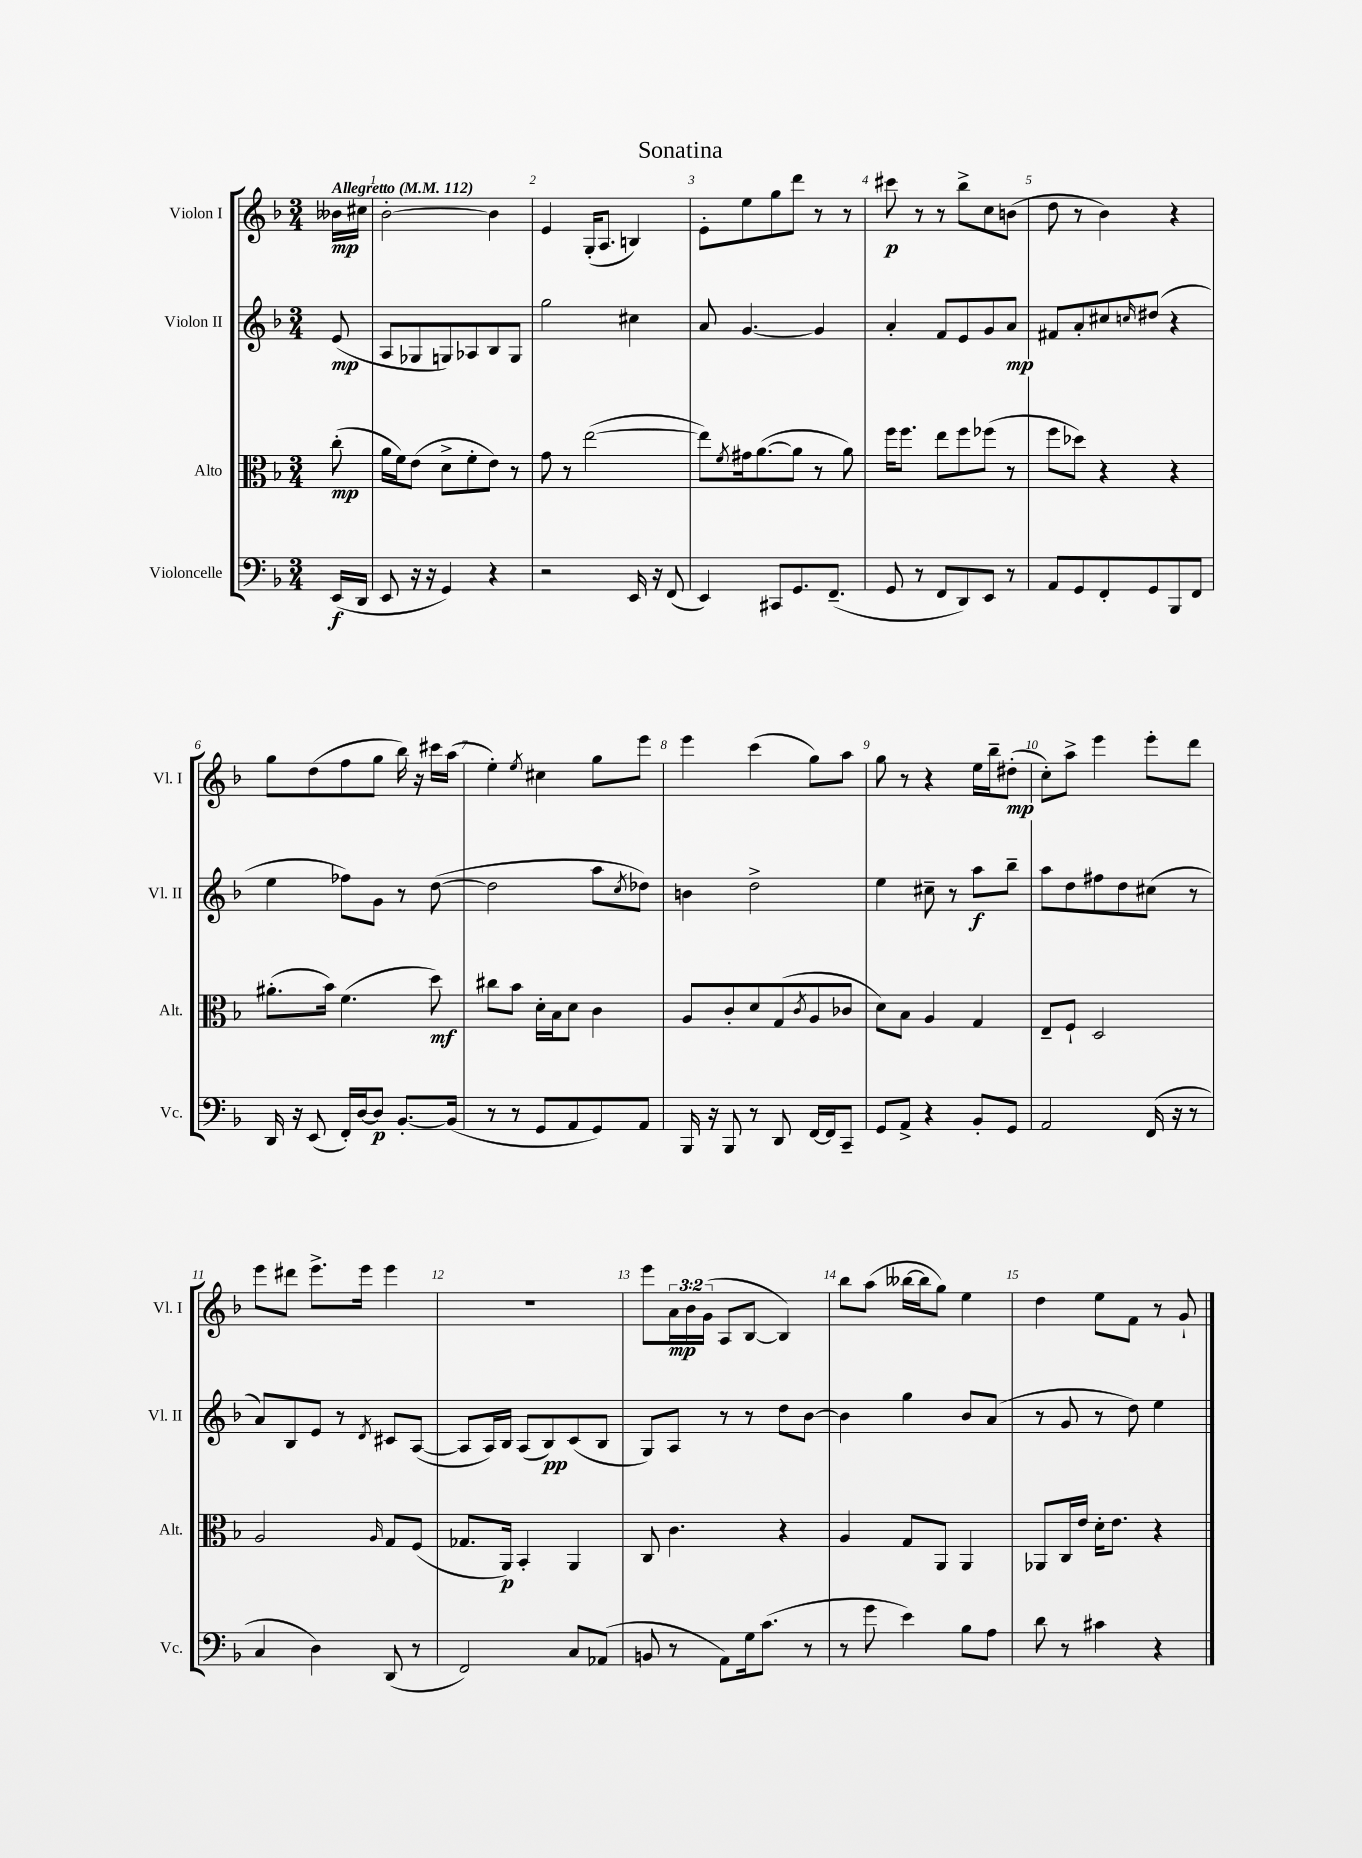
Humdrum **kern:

**kern	**dynam	**kern	**dynam	**kern	**dynam	**kern	**dynam
*part4	*part4	*part3	*part3	*part2	*part2	*part1	*part1
*staff4	*staff4	*staff3	*staff3	*staff2	*staff2	*staff1	*staff1
*I"Violoncelle	*	*I"Alto	*	*I"Violon II	*	*I"Violon I	*
*I'Vc.	*	*I'Alt.	*	*I'Vl. II	*	*I'Vl. I	*
*clefF4	*	*clefC3	*	*clefG2	*	*clefG2	*
*k[b-]	*	*k[b-]	*	*k[b-]	*	*k[b-]	*
*M3/4	*	*M3/4	*	*M3/4	*	*M3/4	*
*MM112	*	*MM112	*	*MM112	*	*MM112	*
=	=	=	=	=	=	=	=
!	!	!	!	!	!	!LO:TX:a:B:t=Allegretto	!
(16EE/LL	f	(8cc'\	mp	(8e/	mp	16b--X\LL	mp
16DD/JJ	.	.	.	.	.	16cc#X\JJ	.
=1	=1	=1	=1	=1	=1	=1	=1
8EE/	.	16a\LL	.	8A/L	.	[2b-'\	.
.	.	16f\J)	.	.	.	.	.
16r	.	(8e\J	.	8G-X/	.	.	.
16r	.	.	.	.	.	.	.
4GG/)	.	8d^\L	.	8Gn/)	.	.	.
.	.	8f'\	.	8A-X/	.	.	.
4r	.	8e\J)	.	8B-/	.	4b-\]	.
.	.	8r	.	8G/J	.	.	.
=2	=2	=2	=2	=2	=2	=2	=2
2r	.	8g\	.	2gg\	.	4e/	.
.	.	8r	.	.	.	.	.
.	.	([2ee\	.	.	.	(16G'/KL	.
.	.	.	.	.	.	8.A/J	.
16EE/	.	.	.	4cc#X\	.	4Bn/)	.
16r	.	.	.	.	.	.	.
(8FF/	.	.	.	.	.	.	.
=3	=3	=3	=3	=3	=3	=3	=3
4EE/)	.	8ee\L])	.	8a/	.	8e'\L	.
.	.	8qf/	.	.	.	.	.
.	.	16g#X\k	.	[4.g/	.	8ee\	.
.	.	([8.a\	.	.	.	.	.
8CC#X/L	.	.	.	.	.	8gg\	.
8.GG/	.	8a\J]	.	.	.	8ddd\J	.
.	.	8r	.	4g/]	.	8r	.
(8.FF~/J	.	.	.	.	.	.	.
.	.	8a\)	.	.	.	8r	.
=4	=4	=4	=4	=4	=4	=4	=4
8GG/	.	16ff\KL	.	4a'/	.	8ccc#X\	p
.	.	8.ff\J	.	.	.	.	.
8r	.	.	.	.	.	8r	.
8FF/L	.	8ee\L	.	8f/L	.	8r	.
8DD/)	.	8ff\	.	8e/	.	8bb-^\L	.
8EE/J	.	(8ff-X\J	.	8g/	.	8cc\	.
8r	.	8r	.	8a/J	mp	(8bn\J	.
=5	=5	=5	=5	=5	=5	=5	=5
8AA/L	.	8ff\L	.	8f#X/L	.	8dd\	.
8GG/	.	8dd-X\J)	.	8a'/	.	8r	.
8FF'/	.	4r	.	8cc#X/	.	4b-\)	.
.	.	.	.	16qqccn/	.	.	.
8GG/	.	.	.	(8dd#X/J	.	.	.
8BBB-/	.	4r	.	4r	.	4r	.
8FF/J	.	.	.	.	.	.	.
!!LO:LB:g=z
=6	=6	=6	=6	=6	=6	=6	=6
16DD/	.	(8.a#X'\L	.	4ee\	.	8gg\L	.
16r	.	.	.	.	.	.	.
(8EE/	.	.	.	.	.	(8dd\	.
.	.	16b-\Jk)	.	.	.	.	.
16FF'/LL)	.	(4.f\	.	8ff-X\L)	.	8ff\	.
[16D/J	.	.	.	.	.	.	.
8D/J]	p	.	.	8g\J	.	8gg\J	.
[8.BB-'/L	.	.	.	8r	.	16bb-\)	.
.	.	.	.	.	.	16r	.
.	.	8dd\)	mf	([8dd\	.	16ccc#X\LL	.
(16BB-/Jk]	.	.	.	.	.	(16aa\JJ	.
=7	=7	=7	=7	=7	=7	=7	=7
8r	.	8cc#X\L	.	2dd\]	.	4ee'\)	.
8r	.	8b-\J	.	.	.	.	.
.	.	.	.	.	.	8qee/	.
8GG/L	.	16d'\LL	.	.	.	4cc#X\	.
.	.	16B-\J	.	.	.	.	.
8AA/	.	8d\J	.	.	.	.	.
8GG/)	.	4c\	.	8aa\L	.	8gg\L	.
.	.	.	.	8qcc/	.	.	.
8AA/J	.	.	.	8dd-X\J)	.	8eee\J	.
=8	=8	=8	=8	=8	=8	=8	=8
16BBB-/	.	8A/L	.	4bn\	.	4eee\	.
16r	.	.	.	.	.	.	.
8BBB-/	.	8c'/	.	.	.	.	.
8r	.	8d/	.	2dd^\	.	(4ccc\	.
8DD/	.	(8G/	.	.	.	.	.
.	.	8qc/	.	.	.	.	.
[16FF/LL	.	8A/	.	.	.	8gg\L)	.
16FF/J]	.	.	.	.	.	.	.
8CC~/J	.	8c-X/J	.	.	.	8aa\J	.
=9	=9	=9	=9	=9	=9	=9	=9
8GG/L	.	8d\L)	.	4ee\	.	8gg\	.
8AA^/J	.	8B-\J	.	.	.	8r	.
4r	.	4A/	.	8cc#X~\	.	4r	.
.	.	.	.	8r	.	.	.
8BB-'/L	.	4G/	.	8aa\L	f	16ee\LL	.
.	.	.	.	.	.	16bb-~\J	.
8GG/J	.	.	.	8bb-~\J	.	(8dd#X'\J	mp
=10	=10	=10	=10	=10	=10	=10	=10
2AA/	.	8E~/L	.	8aa\L	.	8cc'\L)	.
.	.	8F`/J	.	8dd\	.	8aa^\J	.
.	.	2D/	.	8ff#X\	.	4eee\	.
.	.	.	.	8dd\	.	.	.
(16FF/	.	.	.	(8cc#X\J	.	8eee'\L	.
16r	.	.	.	.	.	.	.
8r	.	.	.	8r	.	8ddd\J	.
!!LO:LB:g=z
=11	=11	=11	=11	=11	=11	=11	=11
4C/	.	2A/	.	8a/L)	.	8eee\L	.
.	.	.	.	8B-/	.	8ddd#X\J	.
4D\)	.	.	.	8e/J	.	8.eee^\L	.
.	.	.	.	8r	.	.	.
.	.	.	.	.	.	16eee\Jk	.
.	.	16qqA/	.	8qd/	.	.	.
(8DD/	.	8G/L	.	8c#X/L	.	4eee\	.
8r	.	(8F/J	.	([8A/J	.	.	.
=12	=12	=12	=12	=12	=12	=12	=12
2FF/)	.	8.G-X/L	.	8A/L]	.	2.r	.
.	.	.	.	16A/L)	.	.	.
.	.	16AA/Jk)	p	16B-/JJ	.	.	.
.	.	4BB-'/	.	(8A/L	.	.	.
.	.	.	.	8B-/)	pp	.	.
8C/L	.	4AA/	.	(8c/	.	.	.
(8AA-X/J	.	.	.	8B-/J	.	.	.
=13	=13	=13	=13	=13	=13	=13	=13
8BBn/	.	8C/	.	8G/L)	.	8eee\L	.
8r	.	4.c\	.	8A/J	.	24a\L	mp
.	.	.	.	.	.	24b-\	.
.	.	.	.	.	.	(24g\JJ	.
8AA\L)	.	.	.	8r	.	8A/L	.
16G\k	.	.	.	8r	.	[8B-/J	.
(8.c\J	.	.	.	.	.	.	.
.	.	4r	.	8dd\L	.	4B-/])	.
8r	.	.	.	[8b-\J	.	.	.
=14	=14	=14	=14	=14	=14	=14	=14
8r	.	4A/	.	4b-\]	.	8bb-\L	.
8g\	.	.	.	.	.	(8aa\J	.
4e\)	.	8G/L	.	4gg\	.	[16bb--X\LL	.
.	.	.	.	.	.	16bb--\J]	.
.	.	8AA/J	.	.	.	8gg\J)	.
8B-\L	.	4AA/	.	8b-/L	.	4ee\	.
8A\J	.	.	.	(8a/J	.	.	.
=15	=15	=15	=15	=15	=15	=15	=15
8d\	.	8AA-X/L	.	8r	.	4dd\	.
8r	.	16C/L	.	8g/	.	.	.
.	.	16e/JJ	.	.	.	.	.
4c#X\	.	16d'\KL	.	8r	.	8ee\L	.
.	.	8.e\J	.	.	.	.	.
.	.	.	.	8dd\)	.	8f\J	.
4r	.	4r	.	4ee\	.	8r	.
.	.	.	.	.	.	8g`/	.
==	==	==	==	==	==	==	==
*-	*-	*-	*-	*-	*-	*-	*-
